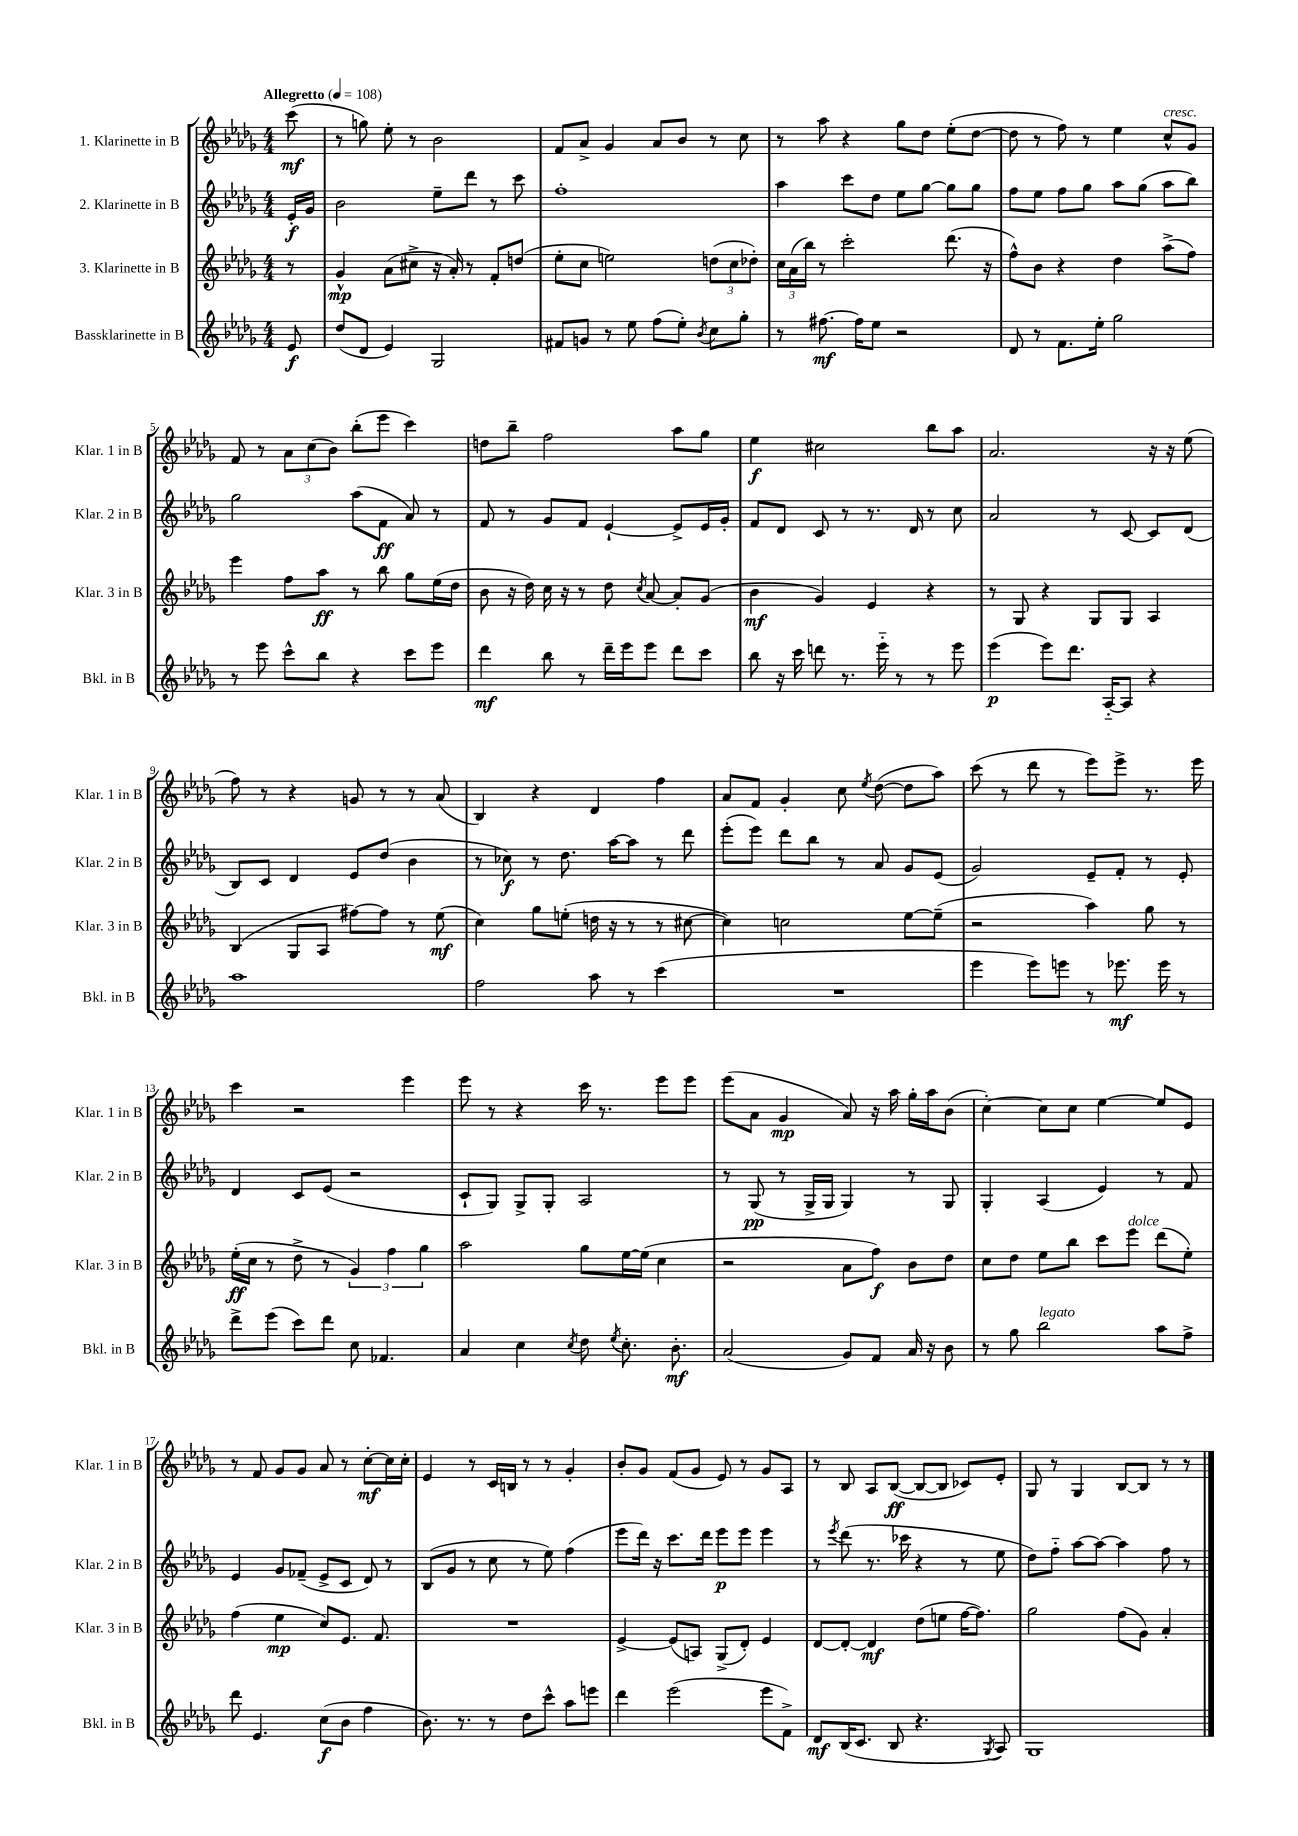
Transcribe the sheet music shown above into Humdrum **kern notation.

**kern	**kern	**kern	**kern
*staff4	*staff3	*staff2	*staff1
*clefG2	*clefG2	*clefG2	*clefG2
*k[b-e-a-d-g-]	*k[b-e-a-d-g-]	*k[b-e-a-d-g-]	*k[b-e-a-d-g-]
*M4/4	*M4/4	*M4/4	*M4/4
*MM108	*MM108	*MM108	*MM108
8e-/	8r	16e-'/LL	(8ccc\
.	.	16g-/JJ	.
=	=	=	=
(8dd-/L	4g-^^/	2b-\	8r
8d-/J	.	.	8gg\)
4e-/)	(8a-\L	.	8ee-'\
.	8cc#^\J	.	8r
2G-/	16r	8ee-~\L	2b-\
.	16a-'/)	.	.
.	8r	8ddd-\J	.
.	8f'/L	8r	.
.	(8dd/J	8ccc\	.
=	=	=	=
8f#/L	8ee-'\L	1ff'	8f/L
8g/J	8cc\J	.	8a-^/J
8r	2ee\)	.	4g-/
8ee-\	.	.	.
(8ff\L	.	.	8a-/L
8ee-'\J)	.	.	8b-/J
8qb-/	.	.	.
8cc\L	(12dd\L	.	8r
.	12cc\	.	.
8gg-'\J	.	.	8cc\
.	12dd-'\J)	.	.
=	=	=	=
8r	24cc\LL	4aa-\	8r
.	(24a-\	.	.
.	24bb-\JJ)	.	.
[8.ff#\	8r	.	8aa-\
.	2ccc'\	8ccc\L	4r
16ff#\]LK	.	.	.
8ee-\J	.	8dd-\J	.
2r	.	8ee-\L	8gg-\L
.	.	[8gg-\J	8dd-\J
.	(8.ddd-\	8gg-\]L	(8ee-'\L
.	.	8gg-\J	[8dd-\J
.	16r	.	.
=	=	=	=
8d-/	8ff^^\L)	8ff\L	8dd-\]
8r	8b-\J	8ee-\J	8r
8.f\L	4r	8ff\L	8ff\)
.	.	8gg-\J	8r
16ee-'\Jk	.	.	.
2gg-\	4dd-\	8aa-\L	4ee-\
.	.	(8gg-\J	.
.	(8aa-^\L	8aa-\L	8cc^^/L
.	8ff\J)	8bb-\J)	8g-/J
=	=	=	=
8r	4eee-\	2gg-\	8f/
8eee-\	.	.	8r
8ccc^^\L	8ff\L	.	12a-\L
.	.	.	(12cc\
8bb-\J	8aa-\J	.	.
.	.	.	12b-\J)
4r	8r	(8aa-\L	(8bb-'\L
.	8bb-\	8f\J	8eee-\J
8ccc\L	8gg-\L	8a-/)	4ccc\)
8eee-\J	(16ee-\L	8r	.
.	16dd-\JJ	.	.
=	=	=	=
4ddd-\	8b-\	8f/	8dd\L
.	16r	8r	8bb-~\J
.	16dd-\)	.	.
8bb-\	16cc\	8g-/L	2ff\
.	16r	.	.
8r	8r	8f/J	.
16ddd-~\LL	8dd-\	[4e-`/	.
16eee-\J	.	.	.
.	8qcc/	.	.
8eee-\J	[8a-/	.	.
8ddd-\L	8a-'/]L	8e-^/]L	8aa-\L
8ccc\J	(8g-/J	16e-/L	8gg-\J
.	.	16g-'/JJ	.
=	=	=	=
8bb-\	4b-\	8f/L	4ee-\
16r	.	8d-/J	.
16ccc\	.	.	.
8ddd\	4g-/)	8c/	2cc#\
8.r	.	8r	.
.	4e-/	8.r	.
16eee-'~\	.	.	.
8r	.	.	.
.	.	16d-/	.
8r	4r	8r	8bb-\L
8eee-\	.	8cc\	8aa-\J
=	=	=	=
(4eee-\	8r	2a-/	2.a-/
.	8G-/	.	.
8eee-\L)	4r	.	.
8.ddd-\J	.	.	.
.	8G-/L	8r	.
[16A-'~/LK	.	.	.
8A-/]J	8G-/J	[8c/	.
4r	4A-/	8c/]L	16r
.	.	.	16r
.	.	(8d-/J	(8ee-\
=	=	=	=
1aa-	(4B-/	8B-/L)	8ff\)
.	.	8c/J	8r
.	8G-/L	4d-/	4r
.	8A-/J	.	.
.	[8ff#\L)	8e-/L	8g/
.	8ff#\]J	(8dd-/J	8r
.	8r	4b-\	8r
.	(8ee-\	.	(8a-/
=	=	=	=
2ff\	4cc\)	8r	4B-/)
.	.	8cc-\)	.
.	8gg-\L	8r	4r
.	(8ee'\J	8.dd-\	.
8aa-\	16dd\	.	4d-/
.	16r	[16aa-\LK	.
8r	8r	8aa-\]J	.
(4ccc\	8r	8r	4ff\
.	[8cc#\	8ddd-\	.
=	=	=	=
1r	4cc#\])	(8eee-'\L	8a-/L
.	.	8eee-\J)	8f/J
.	2cc\	8ddd-\L	4g-'/
.	.	8bb-\J	.
.	.	8r	8cc\
.	.	.	8qee-/
.	.	8a-/	([8dd-\
.	[8ee-\L	8g-/L	8dd-\]L
.	(8ee-~\]J	(8e-/J	8aa-\J)
=	=	=	=
4eee-\	2r	2g-/)	(8ccc\
.	.	.	8r
8eee-\L)	.	.	8ddd-\
8eee\J	.	.	8r
8r	4aa-\)	8e-~/L	8eee-\L)
8.eee-\	.	8f'/J	8eee-^\J
.	8gg-\	8r	8.r
16eee-\	.	.	.
8r	8r	8e-'/	.
.	.	.	16eee-\
=	=	=	=
8ddd-^\L	(16ee-'\LL	4d-/	4ccc\
.	16cc\JJ	.	.
(8eee-\J	8r	.	.
8ccc\L)	8dd-^\	8c/L	2r
8ddd-\J	8r	(8e-/J	.
8cc\	6g-/)	2r	.
4.f-/	.	.	.
.	6ff\	.	.
.	.	.	4eee-\
.	6gg-\	.	.
=	=	=	=
4a-/	2aa-\	8c`/L	8eee-\
.	.	8G-/J)	8r
4cc\	.	8G-^/L	4r
.	.	8G-'/J	.
8qcc/	.	.	.
8dd-\	8gg-\L	2A-/	16ccc\
.	.	.	8.r
8qee-/	.	.	.
8.cc'\	[16ee-\L	.	.
.	(16ee-\]JJ	.	.
.	4cc\	.	8eee-\L
8.b-'\	.	.	.
.	.	.	8eee-\J
=	=	=	=
(2a-/	2r	8r	(8eee-\L
.	.	(8G-/	8a-\J
.	.	8r	4g-/
.	.	16G-^/LL	.
.	.	16G-/JJ	.
8g-/L)	8a-\L	4G-/)	8a-/)
8f/J	8ff\J)	.	16r
.	.	.	16aa-\
16a-/	8b-\L	8r	16gg-'\LL
16r	.	.	16aa-\J
8b-\	8dd-\J	8G-/	(8b-\J
=	=	=	=
8r	8cc\L	4G-'/	[4cc'\)
8gg-\	8dd-\J	.	.
2bb-\	8ee-\L	(4A-/	8cc\]L
.	8bb-\J	.	8cc\J
.	8ccc\L	4e-/)	[4ee-\
.	8eee-\J	.	.
8aa-\L	(8ddd-\L	8r	8ee-/]L
8ff^\J	8ee-'\J)	8f/	8e-/J
=	=	=	=
8ddd-\	(4ff\	4e-/	8r
4.e-/	.	.	8f/
.	4ee-\	8g-/L	8g-/L
.	.	(8f-~/J	8g-/J
(8cc\L	8cc/L)	8e-^/L	8a-/
8b-\J	8.e-/J	8c/J	8r
4ff\	.	8d-/)	[8cc'\L
.	8.f/	.	.
.	.	8r	16cc\]L
.	.	.	16cc'\JJ
=	=	=	=
8.b-\)	1r	(8B-/L	4e-/
.	.	8g-/J	.
8.r	.	.	.
.	.	8r	8r
8r	.	8cc\	16c/LL
.	.	.	16B/JJ
8dd-\L	.	8r	8r
8ccc^^\J	.	8ee-\)	8r
8aa-\L	.	(4ff\	4g-'/
8eee\J	.	.	.
=	=	=	=
4ddd-\	[4e-^/	8eee-\L	8b-'/L
.	.	16ddd-\Jk)	8g-/J
.	.	16r	.
(2eee-\	(8e-/]L	8.ccc\L	(8f/L
.	8A/J)	.	8g-/J
.	.	16ddd-\Jk	.
.	(8G-^/L	8eee-\L	8e-/)
.	8d-'/J)	8eee-\J	8r
8eee-\L	4e-/	4eee-\	8g-/L
8f^\J)	.	.	8A-/J
=	=	=	=
8d-/L	[8d-/L	8r	8r
.	.	8qeee-/	.
(16B-/K	8d-'/_J	(8ddd-\	8B-/
8.c/J	.	.	.
.	4d-/]	8.r	8A-/L
8B-/	.	.	([8B-/J
.	.	16ccc-\	.
4.r	(8dd-\L	4r	8B-/_L
.	8ee\J	.	8B-/]J
.	[16ff\LK	8r	8c-/L)
.	8.ff\]J)	.	.
8qG-/	.	.	.
8A-/)	.	8ee-\	8e-'/J
=	=	=	=
1G-	2gg-\	8dd-\L)	8G-/
.	.	8ff'~\J	8r
.	.	[8aa-\L	4G-/
.	.	8aa-\_J	.
.	(8ff\L	4aa-\]	[8B-/L
.	8g-\J)	.	8B-/]J
.	4a-'/	8ff\	8r
.	.	8r	8r
==	==	==	==
*-	*-	*-	*-
